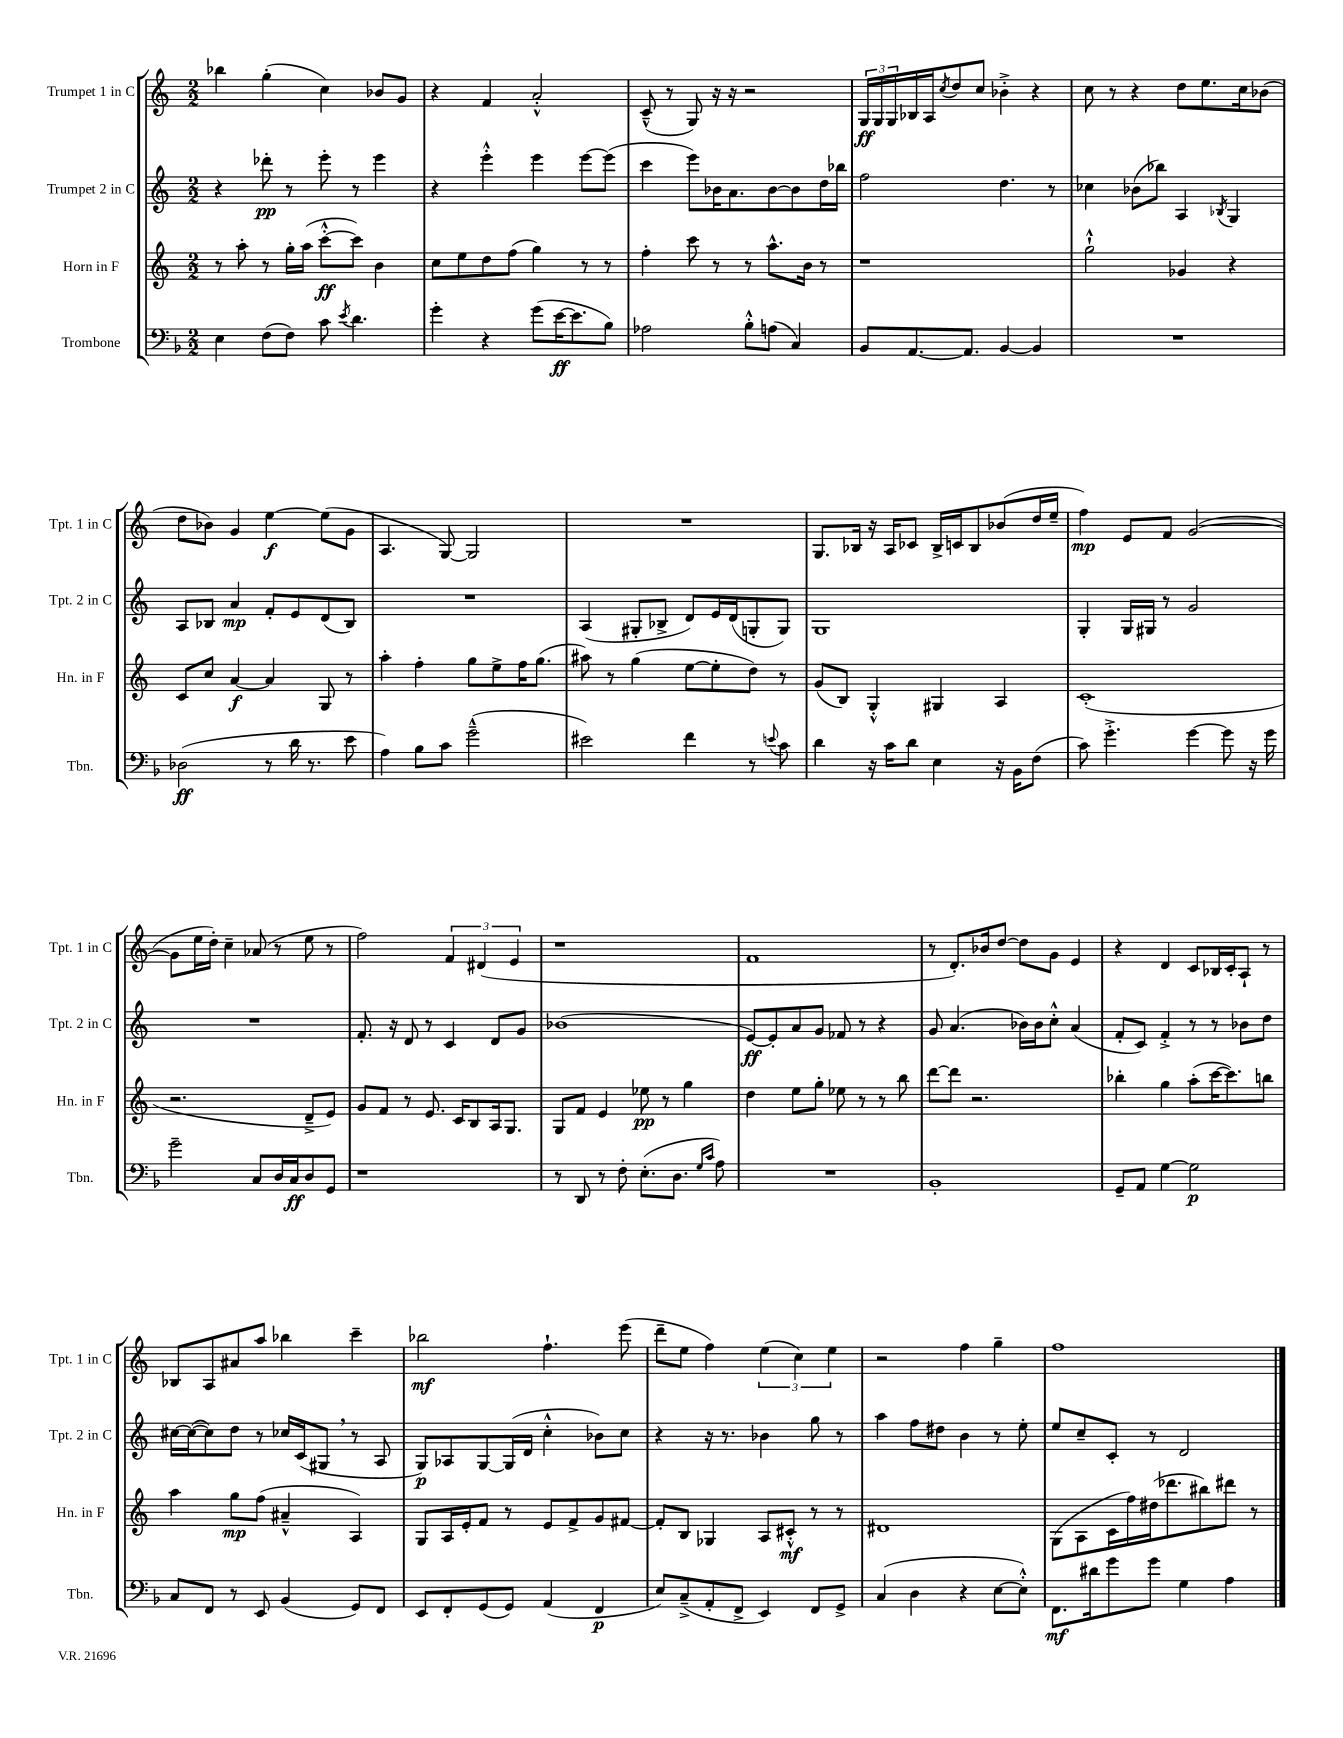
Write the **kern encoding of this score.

**kern	**dynam	**kern	**dynam	**kern	**dynam	**kern	**dynam
*part4	*part4	*part3	*part3	*part2	*part2	*part1	*part1
*staff4	*staff4	*staff3	*staff3	*staff2	*staff2	*staff1	*staff1
*I"Trombone	*	*I"Horn in F	*	*I"Trumpet 2 in C	*	*I"Trumpet 1 in C	*
*I'Tbn.	*	*I'Hn. in F	*	*I'Tpt. 2 in C	*	*I'Tpt. 1 in C	*
*clefF4	*	*clefG2	*	*clefG2	*	*clefG2	*
*k[b-]	*	*k[]	*	*k[]	*	*k[]	*
*M2/2	*	*M2/2	*	*M2/2	*	*M2/2	*
=57	=57	=57	=57	=57	=57	=57	=57
4E\	.	8r	.	4r	.	4bb-X\	.
.	.	8aa'\	.	.	.	.	.
(8F\L	.	8r	.	8ddd-X'\	pp	(4gg'\	.
8F\J)	.	16gg'\LL	.	8r	.	.	.
.	.	(16aa\JJ	.	.	.	.	.
8c\	.	[8ccc'^^\L	ff	8eee'\	.	4cc\)	.
8qe/	.	.	.	.	.	.	.
4.d\	.	8ccc\J])	.	8r	.	.	.
.	.	4b\	.	4eee\	.	8b-X/L	.
.	.	.	.	.	.	8g/J	.
=58	=58	=58	=58	=58	=58	=58	=58
4g'\	.	8cc\L	.	4r	.	4r	.
.	.	8ee\	.	.	.	.	.
4r	.	8dd\	.	4eee'^^\	.	4f/	.
.	.	(8ff\J	.	.	.	.	.
(8g\L	.	4gg\)	.	4eee\	.	2a'^^/	.
[16e\K	ff	.	.	.	.	.	.
8.e\]	.	.	.	.	.	.	.
.	.	8r	.	[8eee\L	.	.	.
8B-\J)	.	8r	.	(8eee\J]	.	.	.
=59	=59	=59	=59	=59	=59	=59	=59
2A-X\	.	4ff'\	.	4ccc\	.	(8c~^^/	.
.	.	.	.	.	.	8r	.
.	.	8ccc\	.	8eee\L)	.	8G/)	.
.	.	8r	.	16b-X\K	.	16r	.
.	.	.	.	8.a\	.	16r	.
8B-'^^\L	.	8r	.	.	.	2r	.
(8An\J	.	8.aa^^\L	.	[8b-\	.	.	.
4C/)	.	.	.	8b-\]	.	.	.
.	.	16b\Jk	.	.	.	.	.
.	.	8r	.	16dd\L	.	.	.
.	.	.	.	16bb-X\JJ	.	.	.
=60	=60	=60	=60	=60	=60	=60	=60
8BB-/L	.	1r	.	2ff\	.	24G/LL	ff
.	.	.	.	.	.	24G/	.
.	.	.	.	.	.	24G/	.
[8.AA/	.	.	.	.	.	16B-X/	.
.	.	.	.	.	.	16A/J	.
.	.	.	.	.	.	8qcc/	.
.	.	.	.	.	.	8dd/	.
8.AA/J]	.	.	.	.	.	.	.
.	.	.	.	.	.	8cc/J	.
[4BB-/	.	.	.	4.dd\	.	4b-X'^\	.
4BB-/]	.	.	.	.	.	4r	.
.	.	.	.	8r	.	.	.
=61	=61	=61	=61	=61	=61	=61	=61
1r	.	2gg`^^\	.	4cc-X\	.	8cc\	.
.	.	.	.	.	.	8r	.
.	.	.	.	(8b-X\L	.	4r	.
.	.	.	.	8bb-X\J)	.	.	.
.	.	4g-X/	.	4A/	.	8dd\L	.
.	.	.	.	.	.	8.ee\	.
.	.	.	.	8qB-X/	.	.	.
.	.	4r	.	4G/	.	.	.
.	.	.	.	.	.	16cc\k	.
.	.	.	.	.	.	(8b-X\J	.
!!LO:LB:g=z
=62	=62	=62	=62	=62	=62	=62	=62
(2D-X\	ff	8c/L	.	8A/L	.	8dd\L	.
.	.	8cc/J	.	8B-X/J	.	8b-X\J)	.
.	.	[4a/	f	4a/	mp	4g/	.
8r	.	4a/]	.	8f'/L	.	[4ee\	f
16d\	.	.	.	8e/	.	.	.
8.r	.	.	.	.	.	.	.
.	.	8G/	.	(8d/	.	(8ee\L]	.
8e\	.	8r	.	8B-/J)	.	8g\J	.
=63	=63	=63	=63	=63	=63	=63	=63
4A\)	.	4aa'\	.	1r	.	4.A/	.
8B-\L	.	4ff'\	.	.	.	.	.
8c\J	.	.	.	.	.	[8G/)	.
(2g~^^\	.	8gg\L	.	.	.	2G/]	.
.	.	8ee^\	.	.	.	.	.
.	.	16ff\K	.	.	.	.	.
.	.	(8.gg\J	.	.	.	.	.
=64	=64	=64	=64	=64	=64	=64	=64
2e#X\)	.	8aa#X\)	.	(4A/	.	1r	.
.	.	8r	.	.	.	.	.
.	.	(4gg\	.	8G#X'/L	.	.	.
.	.	.	.	8B-X^/J	.	.	.
4f\	.	[8ee\L	.	8d/L)	.	.	.
.	.	8ee'\]	.	16e/L	.	.	.
.	.	.	.	(16d/J	.	.	.
8r	.	8dd\J)	.	8Gn'/	.	.	.
8qqen/	.	.	.	.	.	.	.
8c\	.	8r	.	8G/J)	.	.	.
=65	=65	=65	=65	=65	=65	=65	=65
4d\	.	(8g/L	.	1G	.	8.G/L	.
.	.	8B/J)	.	.	.	.	.
.	.	.	.	.	.	16B-X/Jk	.
16r	.	4G'^^/	.	.	.	16r	.
16c\KL	.	.	.	.	.	16A/KL	.
8d\J	.	.	.	.	.	8c-X/J	.
4E\	.	4G#X/	.	.	.	16B-^/LL	.
.	.	.	.	.	.	16cn/J	.
.	.	.	.	.	.	8B-/	.
16r	.	4A/	.	.	.	(8b-X/	.
16BB-\KL	.	.	.	.	.	.	.
(8F\J	.	.	.	.	.	16dd/L	.
.	.	.	.	.	.	16ee~/JJ	.
=66	=66	=66	=66	=66	=66	=66	=66
8c\)	.	(1c'	.	4G'/	.	4ff\)	mp
4.g'^\	.	.	.	.	.	.	.
.	.	.	.	16G/LL	.	8e/L	.
.	.	.	.	16G#X/JJ	.	.	.
.	.	.	.	8r	.	8f/J	.
[4g\	.	.	.	2g/	.	([2g/	.
8g\]	.	.	.	.	.	.	.
16r	.	.	.	.	.	.	.
16g\	.	.	.	.	.	.	.
!!LO:LB:g=z
=67	=67	=67	=67	=67	=67	=67	=67
2g~\	.	2.r	.	1r	.	8g\L]	.
.	.	.	.	.	.	16ee\L	.
.	.	.	.	.	.	16dd'\JJ)	.
.	.	.	.	.	.	4cc~\	.
8C/L	.	.	.	.	.	(8a-X/	.
16D/L	.	.	.	.	.	8r	.
16C/J	ff	.	.	.	.	.	.
8D/	.	8d~^/L	.	.	.	8ee\	.
8GG/J	.	8e/J)	.	.	.	8r	.
=68	=68	=68	=68	=68	=68	=68	=68
1r	.	8g/L	.	8.f'/	.	2ff\)	.
.	.	8f/J	.	.	.	.	.
.	.	.	.	16r	.	.	.
.	.	8r	.	8d/	.	.	.
.	.	8.e/	.	8r	.	.	.
.	.	.	.	4c/	.	6f/	.
.	.	16c/KL	.	.	.	.	.
.	.	8B/	.	.	.	.	.
.	.	.	.	.	.	(6d#X/	.
.	.	16A/k	.	8d/L	.	.	.
.	.	8.G/J	.	.	.	.	.
.	.	.	.	.	.	6e/	.
.	.	.	.	8g/J	.	.	.
=69	=69	=69	=69	=69	=69	=69	=69
8r	.	8G/L	.	(1b-X	.	1r	.
8DD/	.	8f/J	.	.	.	.	.
8r	.	4e/	.	.	.	.	.
8F'\	.	.	.	.	.	.	.
(8.E'\L	.	8ee-X\	pp	.	.	.	.
.	.	8r	.	.	.	.	.
8.D\J	.	.	.	.	.	.	.
.	.	4gg\	.	.	.	.	.
16qqG/LL	.	.	.	.	.	.	.
16qqc/JJ	.	.	.	.	.	.	.
8A\)	.	.	.	.	.	.	.
=70	=70	=70	=70	=70	=70	=70	=70
1r	.	4dd\	.	[8e/L)	ff	1f	.
.	.	.	.	8e'/]	.	.	.
.	.	8ee\L	.	8a/	.	.	.
.	.	8gg'\J	.	8g/J	.	.	.
.	.	8ee-X\	.	8f-X/	.	.	.
.	.	8r	.	8r	.	.	.
.	.	8r	.	4r	.	.	.
.	.	8bb\	.	.	.	.	.
=71	=71	=71	=71	=71	=71	=71	=71
1BB-'	.	[8ddd\L	.	8g/	.	8r	.
.	.	8ddd\J]	.	(4.a/	.	8.d'/L)	.
.	.	2.r	.	.	.	.	.
.	.	.	.	.	.	16b-X/k	.
.	.	.	.	.	.	[8dd/J	.
.	.	.	.	16b-X\LL)	.	8dd\L]	.
.	.	.	.	16b-\J	.	.	.
.	.	.	.	8cc'^^\J	.	8g\J	.
.	.	.	.	(4a/	.	4e/	.
=72	=72	=72	=72	=72	=72	=72	=72
8GG~/L	.	4bb-X'\	.	8f'/L	.	4r	.
8AA/J	.	.	.	8c/J)	.	.	.
[4G\	.	4gg\	.	4f'^/	.	4d/	.
2G\]	p	(8aa'\L	.	8r	.	8c/L	.
.	.	[16ccc\K	.	8r	.	16B-X/L	.
.	.	8.ccc\])	.	.	.	16c'/J	.
.	.	.	.	8b-X\L	.	8A`/J	.
.	.	8bbn\J	.	8dd\J	.	8r	.
!!LO:LB:g=z
=73	=73	=73	=73	=73	=73	=73	=73
8C/L	.	4aa\	.	[16cc#X\LL	.	8B-X/L	.
.	.	.	.	(16cc#\J_	.	.	.
8FF/J	.	.	.	8cc#\])	.	8A/	.
8r	.	8gg\L	mp	8dd\J	.	8a#X/	.
8EE/	.	(8ff\J	.	8r	.	8aa/J	.
(4BB-/	.	4a#X~^^/	.	16cc-X/LL	.	4bb-X\	.
.	.	.	.	(16c/J	.	.	.
.	.	.	.	8G#X,/J	.	.	.
8GG/L)	.	4A/)	.	8r	.	4ccc~\	.
8FF/J	.	.	.	8A/	.	.	.
=74	=74	=74	=74	=74	=74	=74	=74
8EE/L	.	8G/L	.	8G/L)	p	2bb-X\	mf
8FF'/	.	16A/L	.	8A-X/	.	.	.
.	.	16e'/J	.	.	.	.	.
(8GG/	.	8f/J	.	[8G/	.	.	.
8GG/J)	.	8r	.	(16G/L]	.	.	.
.	.	.	.	16d/JJ	.	.	.
(4AA/	.	8e/L	.	4cc'^^\	.	4.ff`\	.
.	.	8f^/	.	.	.	.	.
4FF/	p	8g/	.	8b-X\L)	.	.	.
.	.	[8f#X/J	.	8cc\J	.	(8eee\	.
=75	=75	=75	=75	=75	=75	=75	=75
8E/L)	.	8f#'/L]	.	4r	.	8ddd~\L	.
(8C~^/	.	8B/J	.	.	.	8ee\J	.
8AA'/	.	4G-X/	.	16r	.	4ff\)	.
.	.	.	.	8.r	.	.	.
8FF^/J	.	.	.	.	.	.	.
4EE/)	.	8A/L	.	4b-X\	.	(6ee\	.
.	.	8c#X'^^/J	mf	.	.	.	.
.	.	.	.	.	.	6cc\)	.
8FF/L	.	8r	.	8gg\	.	.	.
.	.	.	.	.	.	6ee\	.
8GG^/J	.	8r	.	8r	.	.	.
=76	=76	=76	=76	=76	=76	=76	=76
(4C/	.	1d#X	.	4aa\	.	2r	.
4D\	.	.	.	8ff\L	.	.	.
.	.	.	.	8dd#X\J	.	.	.
4r	.	.	.	4b\	.	4ff\	.
[8E\L	.	.	.	8r	.	4gg~\	.
8E'^^\J])	.	.	.	8ee'\	.	.	.
=77	=77	=77	=77	=77	=77	=77	=77
8.FF\L	mf	(8G\L	.	8ee/L	.	1ff	.
.	.	8A\	.	8cc~/	.	.	.
16d#X\k	.	.	.	.	.	.	.
8g\	.	16c\L	.	8c'/J	.	.	.
.	.	16ff\)	.	.	.	.	.
8g\J	.	(16dd#X\J	.	8r	.	.	.
.	.	8.ddd-X\	.	.	.	.	.
4G\	.	.	.	2d/	.	.	.
.	.	8bb#X\)	.	.	.	.	.
4A\	.	8ddd#X\J	.	.	.	.	.
.	.	8r	.	.	.	.	.
==	==	==	==	==	==	==	==
*-	*-	*-	*-	*-	*-	*-	*-
